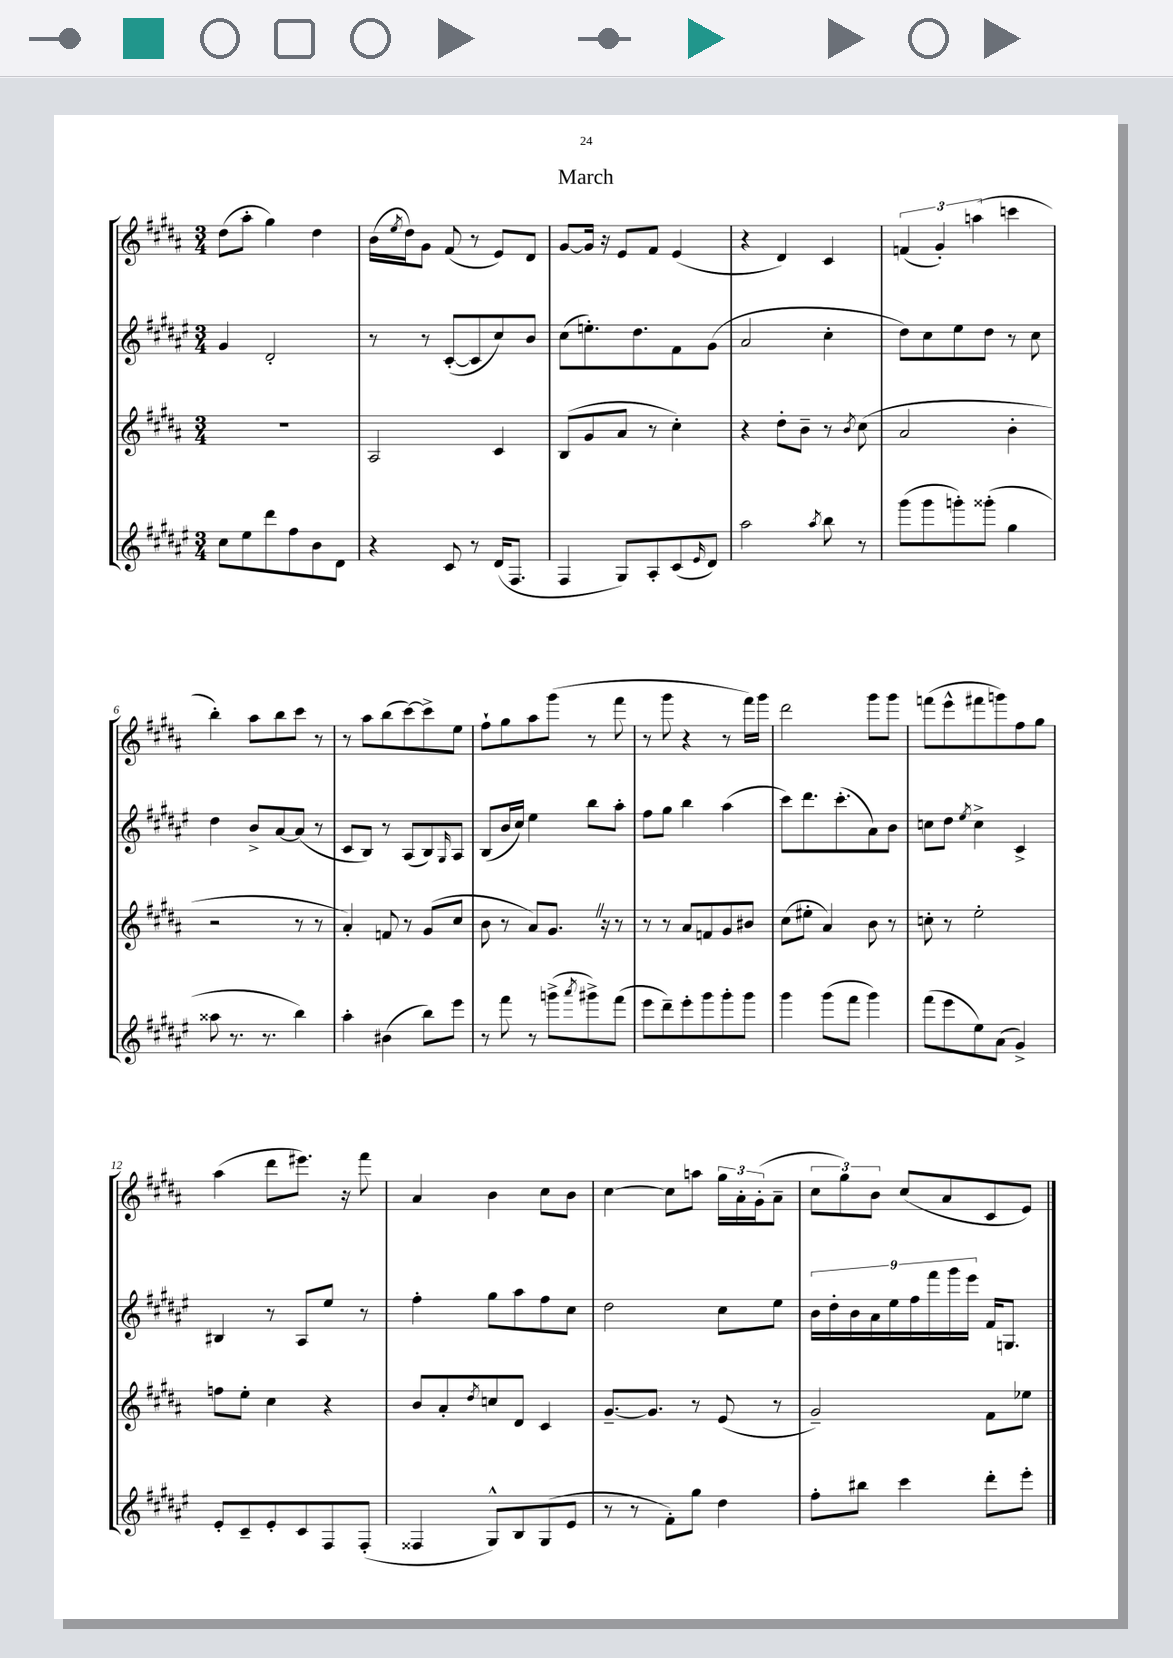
\header { title = "March" }
<<
\new StaffGroup <<
\new Staff = "s0" {
    \clef treble \key b \major \numericTimeSignature \time 3/4
    dis''8( ais''8-. gis''4) dis''4 |
    b'16( \acciaccatura { e''8 } dis''16) gis'8 fis'8( r8 e'8) dis'8 |
    gis'8~ gis'16 r16 e'8 fis'8 e'4( |
    r4 dis'4) cis'4 |
    \tuplet 3/2 { f'4( gis'4-.) a''4( } c'''4 |
    b''4-.) ais''8 b''8 cis'''8 r8 |
    r8 ais''8 b''8( cis'''8~) cis'''8-> e''8 |
    fis''8-! gis''8 ais''8 gis'''8( r8 fis'''8 |
    r8 gis'''8 r4 r8 fis'''16) gis'''16 |
    dis'''2 gis'''8 gis'''8 |
    f'''8( e'''8-^ fis'''8 g'''8) fis''8 gis''8 |
    ais''4( dis'''8 eis'''8.) r16 fis'''8 |
    ais'4 b'4 cis''8 b'8 |
    cis''4~ cis''8 a''8 \tuplet 3/2 { gis''16 ais'16-. gis'16-.( } ais'8-- |
    \tuplet 3/2 { cis''8 gis''8) b'8 } cis''8( ais'8 cis'8 e'8) \bar "|." |
}
\new Staff = "s1" {
    \clef treble \key fis \major \numericTimeSignature \time 3/4
    gis'4 dis'2-. |
    r8 r8 cis'8~-.( cis'8 cis''8) b'8 |
    cis''8( e''8.-.) dis''8. fis'8 gis'8( |
    ais'2 cis''4-. |
    dis''8) cis''8 eis''8 dis''8 r8 cis''8 |
    dis''4 b'8-> ais'8~ ais'8( r8 |
    cis'8 b8) r8 ais8( b8) \grace { gis16 } ais8 |
    b8( b'16 cis''16) eis''4 b''8 ais''8-. |
    fis''8 gis''8 b''4 ais''4( |
    cis'''8) dis'''8. cis'''8.-.( ais'8) b'8 |
    c''8 dis''8 \acciaccatura { eis''8 } c''4-> cis'4-> |
    bis4 r8 ais8 eis''8 r8 |
    fis''4-. gis''8 ais''8 fis''8 cis''8 |
    dis''2 cis''8 eis''8 |
    \tuplet 9/8 { b'16 dis''16-. b'16 ais'16 eis''16 fis''16 fis'''16 gis'''16 eis'''16 } fis'16 g8. \bar "|." |
}
\new Staff = "s2" {
    \clef treble \key b \major \numericTimeSignature \time 3/4
    R2. |
    ais2 cis'4 |
    b8( gis'8 ais'8 r8 cis''4-.) |
    r4 dis''8-. b'8-- r8 \acciaccatura { b'8 } cis''8( |
    ais'2 b'4-. |
    r2 r8 r8 |
    ais'4-.) f'8 r8 gis'8( cis''8 |
    b'8 r8 ais'8) gis'8. \once \override BreathingSign.text = \markup { \musicglyph "scripts.caesura.straight" } \breathe r16 r8 |
    r8 r8 ais'8 f'8 gis'8 bis'8 |
    cis''8( eis''8-. ais'4) b'8 r8 |
    c''8-. r8 e''2-. |
    f''8 e''8-. cis''4 r4 |
    b'8 ais'8-. \acciaccatura { dis''8 } c''8 dis'8 cis'4 |
    gis'8.~-- gis'8. r8 e'8( r8 |
    gis'2--) fis'8 ees''8 \bar "|." |
}
\new Staff = "s3" {
    \clef treble \key fis \major \numericTimeSignature \time 3/4
    cis''8 eis''8 dis'''8 fis''8 b'8 dis'8 |
    r4 cis'8 r8 dis'16( fis8. |
    fis4 gis8) ais8-. cis'8( \grace { eis'16 } dis'8) |
    ais''2 \acciaccatura { ais''8 } b''8 r8 |
    gis'''8( gis'''8 g'''8-.) gisis'''8-.( gis''4 |
    aisis''8 r8. r8. b''4) |
    ais''4-. bis'4( b''8) eis'''8 |
    r8 fis'''8 r8 g'''8->( \acciaccatura { ais'''8 } gis'''8->) fis'''8( |
    eis'''8 dis'''8--) eis'''8-. gis'''8 gis'''8-. gis'''8 |
    gis'''4 gis'''8( fis'''8 gis'''4) |
    fis'''8( eis'''8 eis''8) ais'8( gis'4->) |
    eis'8-. cis'8-- eis'8-. cis'8 fis8 fis8-.( |
    fisis4 gis8-^) b8 gis8( eis'8 |
    r8 r8 fis'8-.) gis''8 dis''4 |
    fis''8-. bis''8 cis'''4 dis'''8-. eis'''8-. \bar "|." |
}
>>
>>
